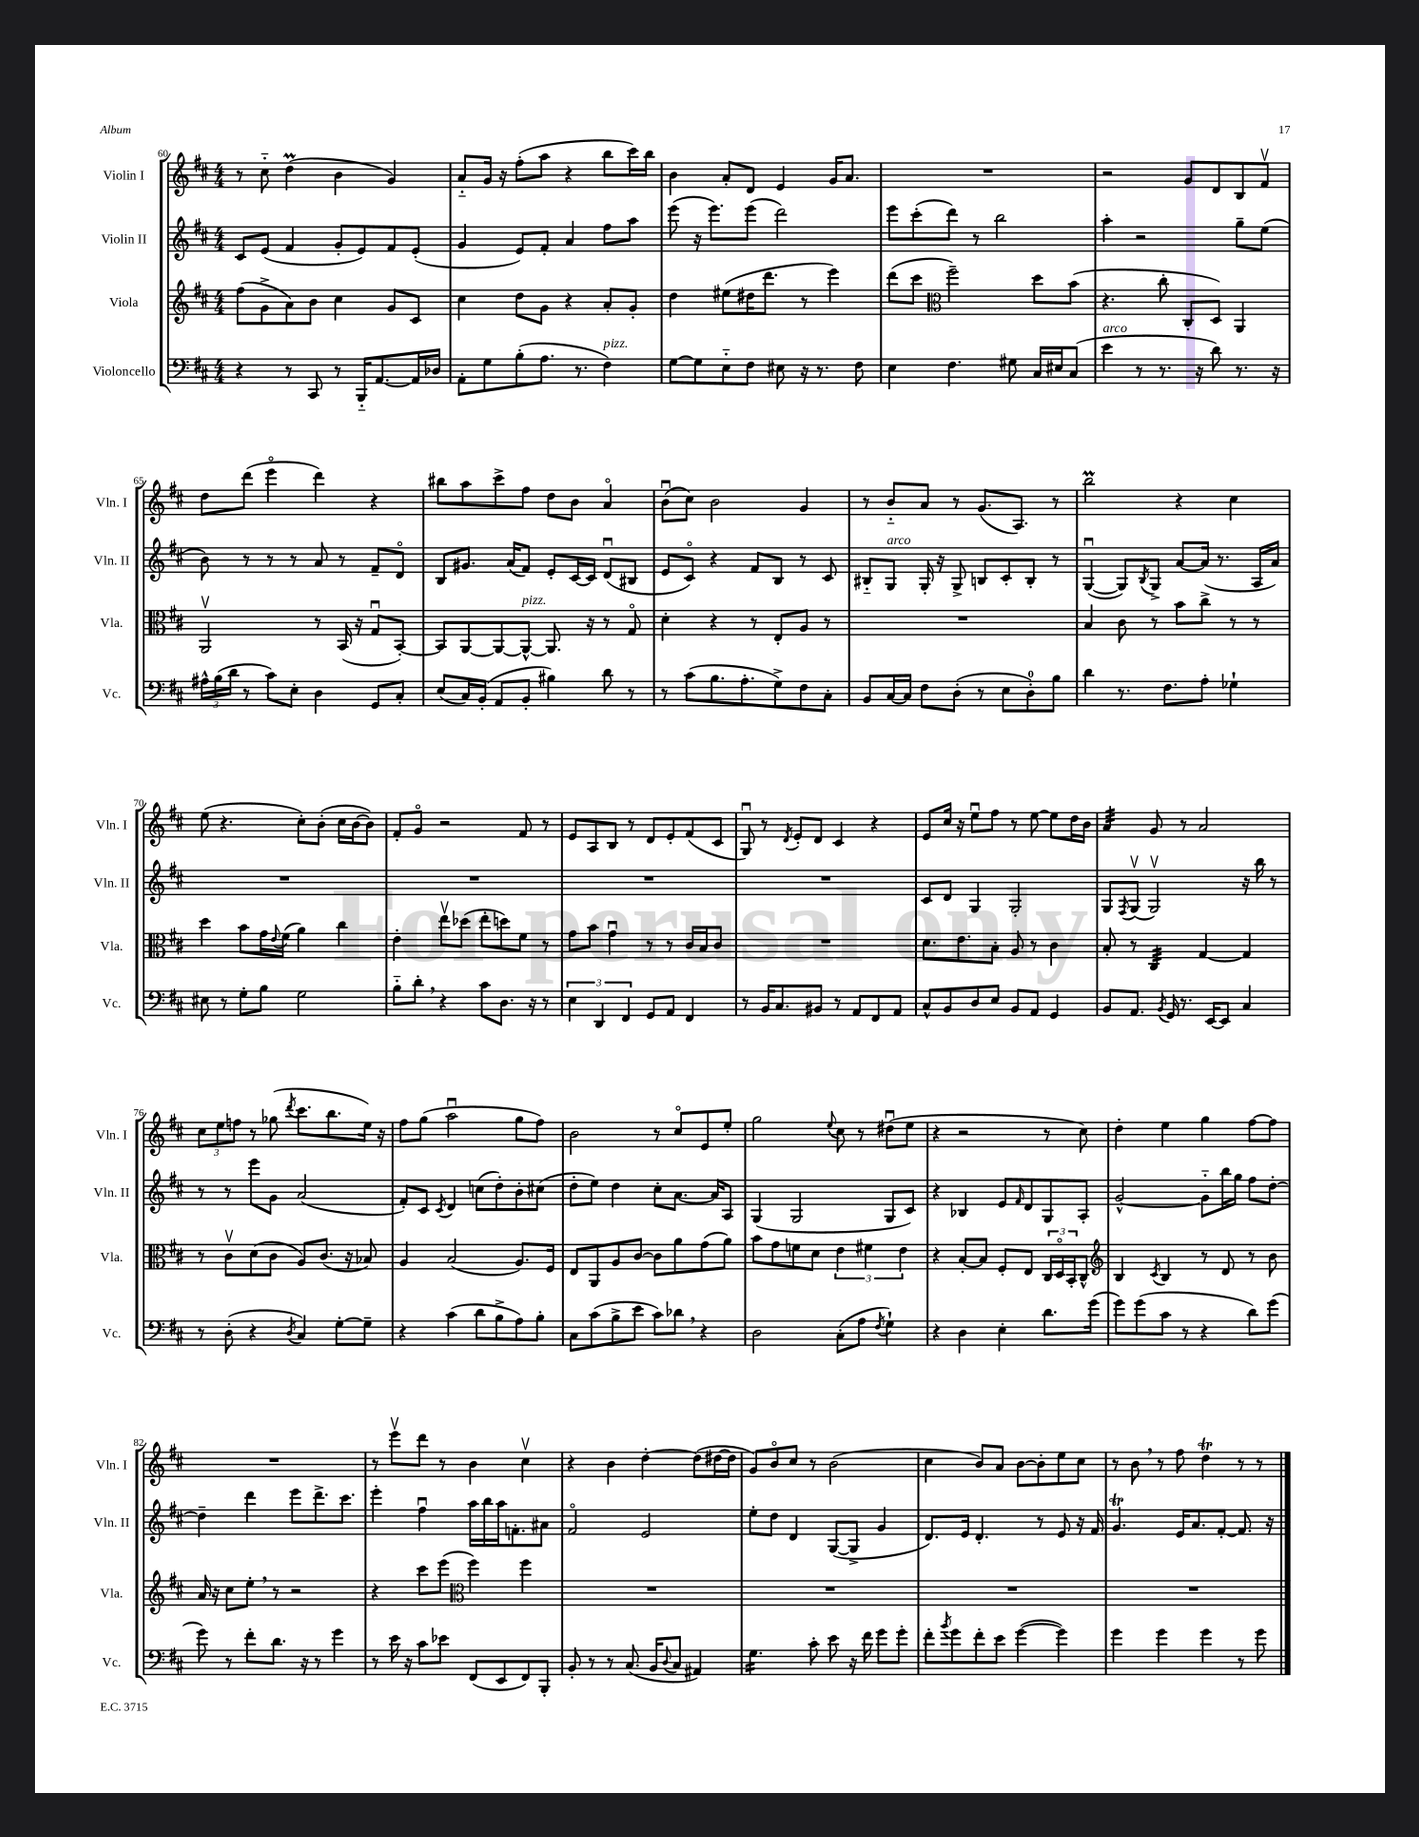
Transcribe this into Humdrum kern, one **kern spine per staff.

**kern	**kern	**kern	**kern
*part4	*part3	*part2	*part1
*staff4	*staff3	*staff2	*staff1
*I"Violoncello	*I"Viola	*I"Violin II	*I"Violin I
*I'Vc.	*I'Vla.	*I'Vln. II	*I'Vln. I
*clefF4	*clefG2	*clefG2	*clefG2
*k[f#c#]	*k[f#c#]	*k[f#c#]	*k[f#c#]
*M4/4	*M4/4	*M4/4	*M4/4
=60	=60	=60	=60
4r	(8ff#\L	8c#/L	8r
.	8g^\	(8e/J	8cc#\
8r	8a\)	4f#/	(4ddM\
8CC#/	8b\J	.	.
8r	4cc#\	8g'/L	4b\
16BBB/KL	.	8e/)	.
[8.AA/	.	.	.
.	8g/L	8f#/	4g/)
16AA/L]	8c#/J	(8e'/J	.
16D-X/JJ	.	.	.
=61	=61	=61	=61
8AA'\L	4cc#\	4g/	8a/L
8G\	.	.	16g/Jk
.	.	.	16r
(8B'\	8dd\L	8e/L)	(8ff#'\L
8.A\J	8g\J	8f#'/J	8aa\J
.	4r	4a/	4r
8.r	.	.	.
!LO:TX:a:i:t=pizz.	!	!	!
4F#\)	8a'/L	8ff#\L	8bb\L
.	8g'/J	8aa\J	16ccc#\L)
.	.	.	16bb\JJ
=62	=62	=62	=62
[8G\L	4dd\	(8eee\	4b\
8G\]	.	16r	.
.	.	8.eee\L)	.
8E\	(8ee#X\L	.	8a'/L
8F#\J	16dd#X\K	(8eee\J	8d/J
.	8.ddd\J	.	.
8E#X\	.	2ddd\)	4e/
16r	8r	.	.
8.r	.	.	.
.	4eee\)	.	16g/KL
.	.	.	8.a/J
8F#\	.	.	.
=63	=63	=63	=63
4E\	(8ddd\L	8eee\L	1r
.	8ccc#\J	(8ccc#'\	.
*	*clefC3	*	*
4.F#\	2ff#~\)	8ddd\J)	.
.	.	8r	.
.	.	2bb\	.
8G#X\	.	.	.
16C#/LL	8dd\L	.	.
16E#X/J	.	.	.
(8C#/J	(8b\J	.	.
=64	=64	=64	=64
!LO:TX:a:i:t=arco	!	!	!
4e\	4.r	4aa'\	2r
8r	.	2r	.
8.r	8cc#'\	.	.
.	8C#'/L	.	8g/L
16r	.	.	.
8d\)	8D/J)	.	8d/
8.r	4AA/	8gg~\L	8B/
.	.	(8ee\J	8f#v/J
16r	.	.	.
!!LO:LB:g=z
=65	=65	=65	=65
24A#X^^\LL	2AAv/	8b\)	8dd\L
(24B\	.	.	.
24d\JJ	.	.	.
8r	.	8r	(8ddd\J
8c#\L)	.	8r	4eee\
8E'\J	.	8r	.
4D\	8r	8a/	4ddd\)
.	(16BB/	8r	.
.	16r	.	.
8GG/L	8Gu/L	8f#~/L	4r
8C#'/J	[8BB'/J)	8d/J	.
=66	=66	=66	=66
(8E/L	8BB/L]	8B/L	8bb#X\L
16C#/L)	[8AA/	8.g#X/J	8aa\
(16BB'/JJ	.	.	.
8AA/L	8AA/_	.	8ccc#^\
.	.	(16a/KL	.
!	!LO:TX:a:i:t=pizz.	!	!
8BB'/J	8AA^^/J_	8f#/J)	8ff#\J
4B#X\)	8.AA/]	8e'/L	8dd\L
.	.	[16c#/L	8b\J
.	16r	16c#/JJ]	.
8d\	8r	(8du/L	4a/
8r	8G/	8B#X/J	.
=67	=67	=67	=67
8r	4d'\	8e/L	(8bu\L
(8c#\L	.	8c#/J)	8cc#\J)
8.B\	4r	4r	2b\
8.A'\	.	.	.
.	8r	8f#/L	.
8G^\)	8E'/L	8B/J	.
8F#\	8A/J	8r	4g/
8C#'\J	8r	8c#/	.
=68	=68	=68	=68
8BB/L	1r	8B#X/L	8r
!	!	!LO:TX:a:i:t=arco	!
[16C#/L	.	8G/J	8b/L
16C#/JJ]	.	.	.
8F#\L	.	16G'/	8a/J
.	.	16r	.
(8D'\J	.	8G^/	8r
8r	.	8Bn/L	(8.g/L
8E\L	.	8c#'/	.
.	.	.	8.A/J)
8D'\)	.	8B'/J	.
8B\J	.	8r	8r
=69	=69	=69	=69
4d\	4B/	([4Gu/	2bbM\
8.r	8c#\	8G/L])	.
.	.	8qB/	.
.	8r	8G^/J	.
8.F#\L	.	.	.
.	8b\L	[8a/L	4r
8A'\J	8cc#^\J	(16a/Jk]	.
.	.	8.r	.
4G-X`\	8r	.	4cc#\
.	8r	16A/LL	.
.	.	16a/JJ)	.
!!LO:LB:g=z
=70	=70	=70	=70
8E#X\	4dd\	1r	(8ee\
8r	.	.	4.r
8G'\L	8b\L	.	.
8B\J	16g\L	.	.
.	8qqe/	.	.
.	(16f#\JJ	.	.
2G\	4a\)	.	8cc#'\L)
.	.	.	(8b'\J
.	4cc#\	.	16cc#\LL
.	.	.	[16b\J
.	.	.	8b\J])
=71	=71	=71	=71
8B\L	4e'\	1r	8f#'/L
8d',\J	.	.	8g/J
4r	8eev\L	.	2r
.	(8dd-X\J	.	.
8c#\L	8ee'\L	.	.
8.D\J	8ddn\)	.	.
.	8f#\J	.	8f#/
16r	.	.	.
8r	8r	.	8r
=72	=72	=72	=72
6E\	8g\L	1r	8e/L
.	8b\J	.	8A/
6DD/	.	.	.
.	4gu\	.	8B/J
6FF#/	.	.	.
.	.	.	8r
8GG/L	8r	.	8d/L
8AA/J	8r	.	8e'/
4FF#/	16c#/LL	.	(8f#/
.	16B/J	.	.
.	8c#/J	.	8c#/J
=73	=73	=73	=73
8r	1r	1r	8Gu/)
16BB/KL	.	.	8r
8.C#/	.	.	.
.	.	.	8qd/
.	.	.	8e'/L
8BB#X/J	.	.	8d/J
8r	.	.	4c#/
8AA/L	.	.	.
8FF#/	.	.	4r
8AA/J	.	.	.
=74	=74	=74	=74
8C#^^/L	8.d\L	8c#/L	8e/L
8BB/	.	8d/J	16cc#/Jk
.	8.e\	.	16r
8D/	.	4G/	8eeu\L
8E/J	8B'\J	.	8ff#\J
8BB/L	8A/	2G'/	8r
8AA/J	8r	.	[8ee\
4GG/	4c#\	.	8ee\L]
.	.	.	16dd\L
.	.	.	16b\JJ
=75	=75	=75	=75
*	*	*	*tremolo
8BB/L	8B'/	8G/L	32a/LLL
.	.	.	32a/
.	.	.	32a/
.	.	.	32a/
.	.	8qF#/	.
8.AA/J	8r	(8Gv/J	32a/
.	.	.	32a/
.	.	.	32a/
.	.	.	32a/JJJ
*	*	*	*Xtremolo
*	*tremolo	*	*
.	32C#/LLL	2Gv/)	8g/
.	32C#/	.	.
8qBB/	.	.	.
16GG/	32C#/	.	.
.	32C#/	.	.
8.r	32C#/	.	8r
.	32C#/	.	.
.	32C#/	.	.
.	32C#/JJJ	.	.
*	*Xtremolo	*	*
.	[4G/	.	2a/
[16EE/KL	.	.	.
8EE/J]	.	.	.
4C#/	4G/]	16r	.
.	.	16bb\	.
.	.	8r	.
!!LO:LB:g=z
=76	=76	=76	=76
8r	8r	8r	12cc#\L
.	.	.	12ee\
(8D'\	8c#v\L	8r	.
.	.	.	12ffn\J
4r	(8d\	8eee\L	8r
.	8c#\J	8g\J	(8gg-X\
8qD/	.	.	8qddd/
4C#/)	8A/L)	(2a/	8.ccc#\L
.	(8.c#/J	.	.
.	.	.	8.bb\
[8G'\L	.	.	.
.	16r	.	.
8G~\J]	8B-X/)	.	16ee\Jk)
.	.	.	16r
=77	=77	=77	=77
4r	4A/	8f#'/L)	8ff#\L
.	.	8c#/J	(8gg\J
.	.	8qc#/	.
(4c#\	(2B/	4d/	2aau\
8d\L	.	(8ccn\L	.
8B^\	.	8dd'\)	.
8A\)	8.A/L)	8b'\	8gg\L
8B'\J	.	(8cc#X\J	8ff#\J)
.	16F#/Jk	.	.
=78	=78	=78	=78
8C#\L	8E/L	8dd'\L	2b\
(8c#\	8AA/	8ee\J)	.
8B^\	8A/	4dd\	.
8e\J	[8c#/J	.	.
8c#\L)	8c#\L]	8cc#'\L	8r
8d-X,\J	8a\	[8.a\J	8cc#/L
4r	(8g\	.	8e/
.	.	16a/KL]	.
.	8a\J)	8A/J	8ee'/J
=79	=79	=79	=79
2D\	8b\L	(4G/	2gg\
.	8g\	.	.
.	8fn\	2G/	.
.	8d\J	.	.
.	.	.	8qqee/
(8C#'\L	6e\	.	8cc#\
8A\J	.	.	8r
.	6f#X\	.	.
8qF#/	.	.	.
4G`\)	.	8G/L	(8dd#Xu\L
.	6e\	.	.
.	.	8c#/J)	8ee\J
=80	=80	=80	=80
4r	4r	4r	4r
4D\	[8B'/L	4B-X/	2r
.	8B/J]	.	.
4E'\	8F#'/L	8e/L	.
.	.	16qqf#/	.
.	8E/J	8d/	.
8.d\L	24C#/LL	8G/	8r
.	24D/	.	.
.	24BB'/J	.	.
.	8C#^^/J	8A'/J	8cc#\)
(16g\Jk	.	.	.
=81	=81	=81	=81
*	*clefG2	*	*
8g\L)	4B/	[2g^^/	4dd'\
(8g\	.	.	.
.	8qc#/	.	.
8c#\J	4B/	.	4ee\
8r	.	.	.
4r	8r	8g\L]	4gg\
.	8d/	16bb\L	.
.	.	16gg\JJ	.
8d\L)	8r	8ff#\L	[8ff#\L
(8g\J	8b\	[8dd'\J	8ff#\J]
!!LO:LB:g=z
=82	=82	=82	=82
8g\)	16a/	4dd~\]	1r
.	16r	.	.
8r	8cc#\L	.	.
8f#'\L	8ee',\J	4ddd\	.
8.d\J	8r	.	.
.	2r	8eee\L	.
16r	.	.	.
8r	.	8.ddd^\	.
4g\	.	.	.
.	.	8.ccc#\J	.
=83	=83	=83	=83
8r	4r	4eee'\	8r
16e\	.	.	8eeev\L
16r	.	.	.
8c#\L	8ccc#\L	4ff#u\	8ddd\J
8e-X\J	(8eee\J	.	8r
*	*clefC3	*	*
(8FF#/L	4ff#\)	16aa\LL	4b\
.	.	16bb\	.
8EE/	.	16aa\J	.
.	.	8.fn'\	.
8FF#/)	4ff#\	.	4cc#v\
8BBB'/J	.	8a#X\J	.
=84	=84	=84	=84
8BB'/	1r	2f#/	4r
8r	.	.	.
8r	.	.	4b\
(8.C#/	.	.	.
.	.	2e/	[4dd'\
16BB/KL	.	.	.
8qqD/	.	.	.
8C#/J	.	.	.
4AA#X/)	.	.	(8dd\L]
.	.	.	[16dd#X\L
.	.	.	16dd#\JJ]
=85	=85	=85	=85
*tremolo	*	*	*
16G\LL	1r	8ee'\L	8g/L)
16G\	.	.	.
16G\	.	8dd\J	8b/
16G\	.	.	.
16G\	.	4d/	8cc#/J
16G\JJ	.	.	.
*Xtremolo	*	*	*
8c#'\	.	.	8r
8e\	.	([8G/L	(2b\
16r	.	8G^/J]	.
16f#\	.	.	.
8g\L	.	4g/	.
8g'\J	.	.	.
=86	=86	=86	=86
8f#'\L	1r	8.d/L)	4cc#\
8qb/	.	.	.
8g\	.	.	.
.	.	16e/Jk	.
8f#'\	.	4.d'/	8b/L)
8e\J	.	.	8a/J
([4g\	.	.	[8b\L
.	.	8r	8b'\]
4g\])	.	8e/	8ee\
.	.	16r	8cc#\J
.	.	16f#/	.
=87	=87	=87	=87
4g\	1r	4.gT/	8r
.	.	.	8b,\
4g\	.	.	8r
.	.	16e/KL	8ff#\
.	.	8.a/	.
4g\	.	.	4ddT\
.	.	[8f#'/J	.
8r	.	8.f#/]	8r
8g\	.	.	8r
.	.	16r	.
==	==	==	==
*-	*-	*-	*-
